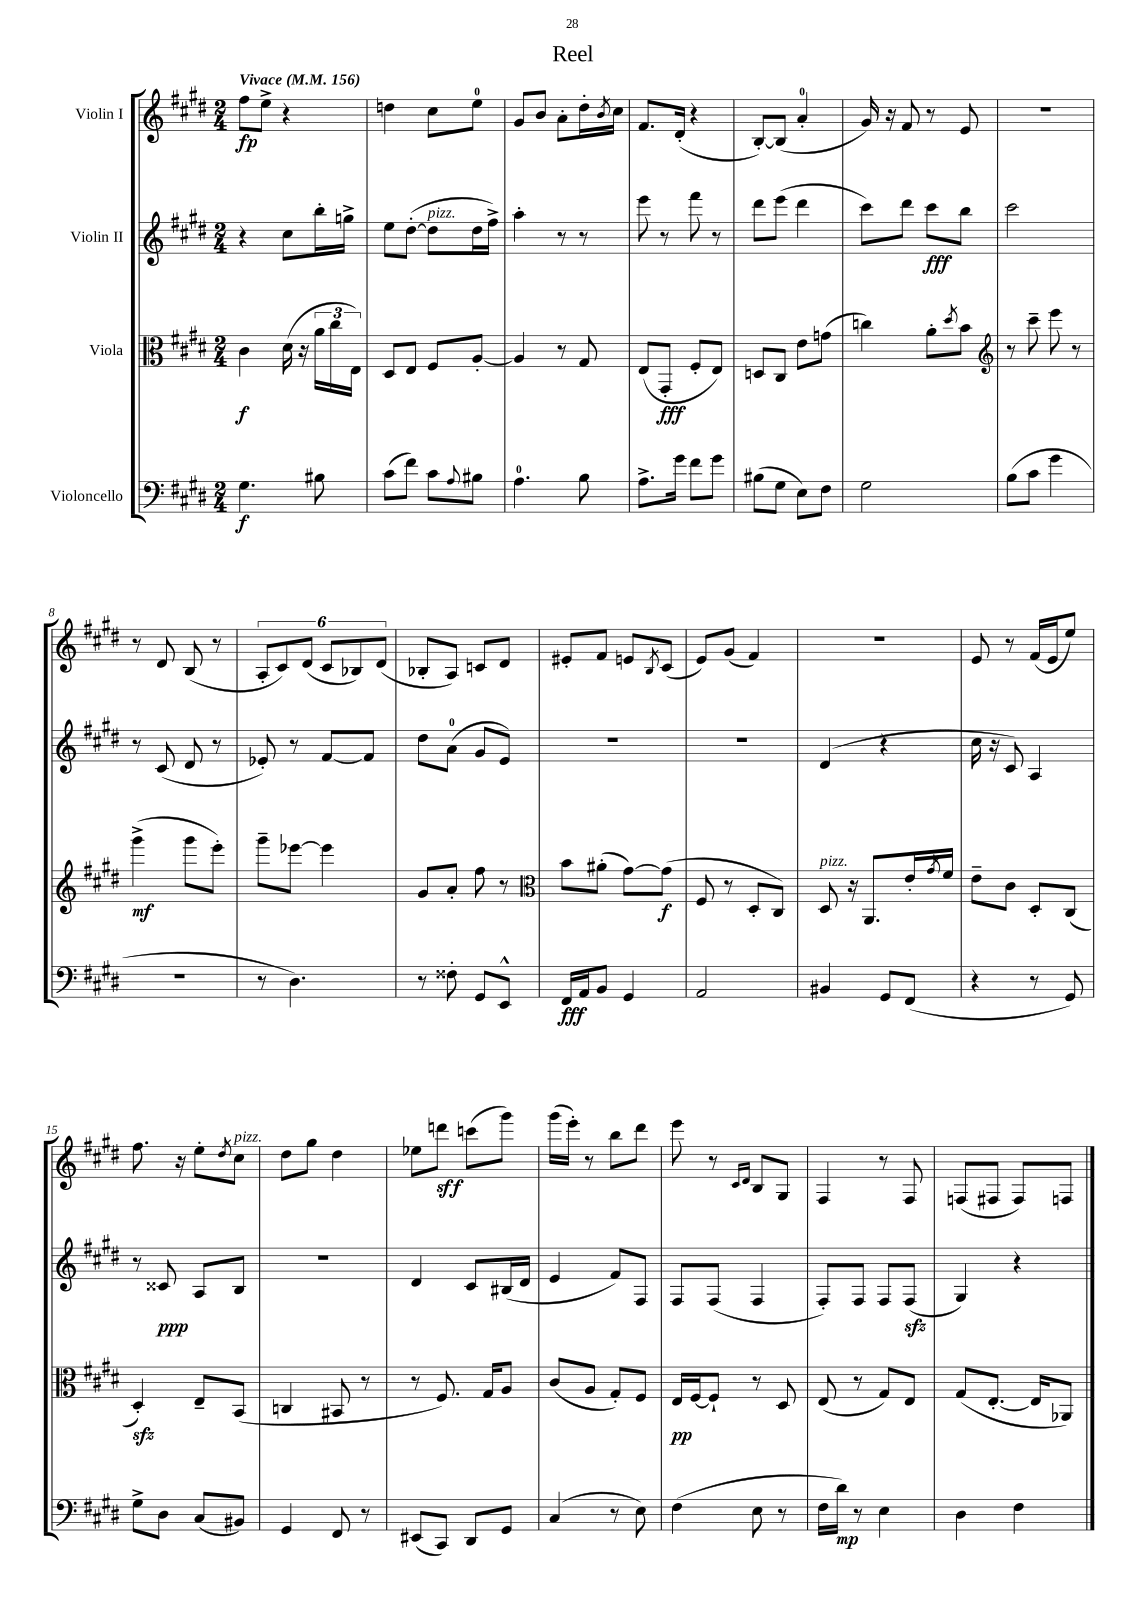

**kern	**kern	**kern	**kern
*staff4	*staff3	*staff2	*staff1
*clefF4	*clefC3	*clefG2	*clefG2
*k[f#c#g#d#]	*k[f#c#g#d#]	*k[f#c#g#d#]	*k[f#c#g#d#]
*M2/4	*M2/4	*M2/4	*M2/4
*MM156	*MM156	*MM156	*MM156
4.G#\	4c#\	4r	8ff#\L
.	.	.	8ee^\J
.	(16d#\	8cc#\L	4r
.	16r	.	.
8B#\	24a\LL	16bb'\L	.
.	24cc#\	.	.
.	.	16gg^\JJ	.
.	24E\JJ)	.	.
=	=	=	=
(8c#\L	8D#/L	8ee\L	4dd\
8f#\J)	8E/J	([8dd#'\J	.
8c#\L	8F#/L	8dd#\]L	8cc#\L
8qqA/	.	.	.
8B#\J	[8A'/J	16dd#\L	8ee\J
.	.	16ff#^\JJ)	.
=	=	=	=
4.A\	4A/]	4aa'\	8g#/L
.	.	.	8b/J
.	8r	8r	8a'\L
8B\	8G#/	8r	16dd#'\L
.	.	.	8qb/
.	.	.	16cc#\JJ
=	=	=	=
8.A^\L	(8E/L	8eee\	8.f#/L
.	8GG#'/J	8r	.
16g#\Jk	.	.	(16d#'/Jk
8f#\L	8F#'/L	8fff#\	4r
8g#\J	8E/J)	8r	.
=	=	=	=
(8B#\L	8D/L	8ddd#\L	[8B'/L)
8G#\J	8C#/J	(8eee\J	(8B/]J
8E\L)	8e\L	4ddd#\	4a'/
8F#\J	(8g\J	.	.
=	=	=	=
2G#\	4cc\)	8ccc#\L)	16g#/)
.	.	.	16r
.	.	8ddd#\J	8f#/
.	8a'\L	8ccc#\L	8r
.	8qdd#/	.	.
.	8b\J	8bb\J	8e/
=	=	=	=
*	*clefG2	*	*
(8B\L	8r	2ccc#\	2r
8c#\J	8ccc#~\	.	.
4g#\	8eee\	.	.
.	8r	.	.
=	=	=	=
2r	(4ggg#^\	8r	8r
.	.	(8c#/	8d#/
.	8ggg#\L	8d#/	(8B/
.	8eee'\J)	8r	8r
=	=	=	=
8r	8ggg#~\L	8e-'/)	12A'/L
.	.	.	12c#/)
4.D#\)	[8eee-\J	8r	.
.	.	.	(12d#/J
.	4eee-\]	[8f#/L	12c#/L
.	.	.	12B-/)
.	.	8f#/]J	.
.	.	.	(12d#/J
=	=	=	=
8r	8g#/L	8dd#\L	8B-'/L
8F##'\	8a'/J	(8a\J	8A/J)
8GG#/L	8ff#\	8g#/L	8c/L
8EE^^/J	8r	8e/J)	8d#/J
=	=	=	=
*	*clefC3	*	*
16FF#/LL	8b\L	2r	8e#'/L
16AA/J	.	.	.
8BB/J	(8a#'\J	.	8f#/J
4GG#/	[8g#\L)	.	8e/L
.	.	.	8qB/
.	(8g#\]J	.	(8c#/J
=	=	=	=
2AA/	8F#/	2r	8e/L)
.	8r	.	(8g#/J
.	8D#'/L	.	4f#/)
.	8C#/J)	.	.
=	=	=	=
4BB#/	8D#/	(4d#/	2r
.	16r	.	.
.	8.AA/L	.	.
8GG#/L	.	4r	.
(8FF#/J	16e'/L	.	.
.	8qg#/	.	.
.	16f#/JJ	.	.
=	=	=	=
4r	8e~\L	16cc#\	8e/
.	.	16r	.
.	8c#\J	8c#/)	8r
8r	8D#'/L	4A/	(16f#/LL
.	.	.	16e/J
8GG#/)	(8C#/J	.	8ee/J)
=	=	=	=
8G#^\L	4D#'/)	8r	8.ff#\
8D#\J	.	8c##/	.
.	.	.	16r
(8C#/L	8E~/L	8A/L	8ee'\L
.	.	.	8qdd#/
8BB#/J)	(8BB/J	8B/J	8cc#\J
=	=	=	=
4GG#/	4C/	2r	8dd#\L
.	.	.	8gg#\J
8FF#/	8BB#/	.	4dd#\
8r	8r	.	.
=	=	=	=
(8EE#/L	8r	4d#/	8ee-\L
8CC#/J)	8.F#/)	.	8ddd\J
8DD#/L	.	8c#/L	(8ccc\L
.	16G#/LK	.	.
8GG#/J	8A/J	(16B#/L	8ggg#\J)
.	.	16d#/JJ	.
=	=	=	=
(4C#/	(8c#/L	4e/	(16ggg#\LL
.	.	.	16eee'\JJ)
.	8A/J	.	8r
8r	8G#'/L)	8f#/L)	8bb\L
8E\)	8F#/J	8F#/J	8ddd#\J
=	=	=	=
(4F#\	16E/LL	8F#/L	8eee\
.	[16F#/J	.	.
.	8F#`/]J	(8F#/J	8r
.	.	.	16qqc#/LL
.	.	.	16qqd#/JJ
8E\	8r	4F#/	8B/L
8r	8D#/	.	8G#/J
=	=	=	=
16F#\LL	(8E/	8F#'/L)	4F#/
16d#\JJ)	.	.	.
8r	8r	8F#/J	.
4E\	8G#/L)	8F#/L	8r
.	8E/J	(8F#/J	8F#/
=	=	=	=
4D#\	(8G#/L	4G#/)	(8F/L
.	[8.E'/J	.	8F#/J
4F#\	.	4r	8F#/L)
.	16E/]LK	.	.
.	8AA-/J)	.	8F/J
==	==	==	==
*-	*-	*-	*-
